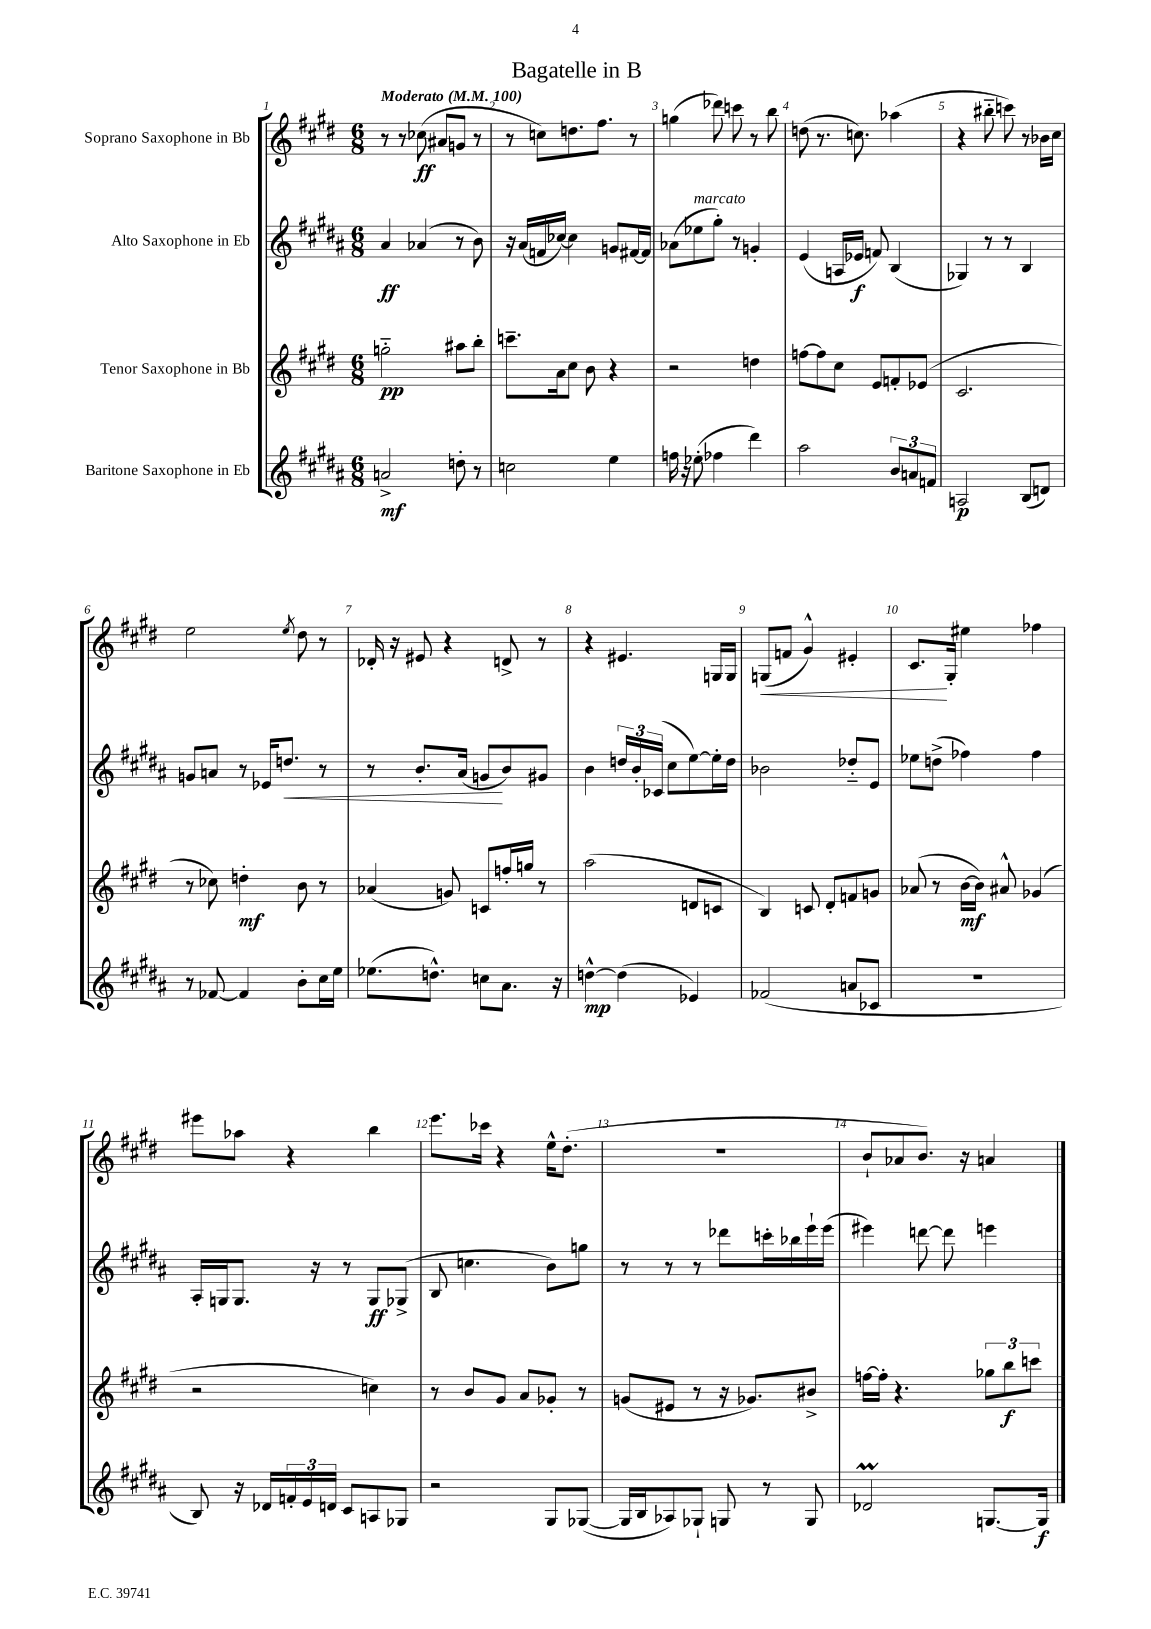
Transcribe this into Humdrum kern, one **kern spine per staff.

**kern	**kern	**kern	**kern
*staff4	*staff3	*staff2	*staff1
*clefG2	*clefG2	*clefG2	*clefG2
*k[f#c#g#d#a#]	*k[f#c#g#d#]	*k[f#c#g#d#a#]	*k[f#c#g#d#]
*M6/8	*M6/8	*M6/8	*M6/8
*MM100	*MM100	*MM100	*MM100
2a^/	2gg'~\	4a#/	8r
.	.	.	8r
.	.	(4a-/	(8cc-\
.	.	.	8a#/L
8dd'\	8aa#\L	8r	8g/J
8r	8bb'\J	8b\)	8r
=	=	=	=
2cc\	8.ccc~\L	16r	8r
.	.	(16a#/LL	.
.	.	16f/	8cc\L)
.	16a\k	[16cc-/JJ)	.
.	8cc#\J	4cc-\]	8.dd\
.	8b\	.	.
.	.	.	8.ff#\J
4ee\	4r	8g/L	.
.	.	[16f#/L	8r
.	.	16f#/]JJ	.
=	=	=	=
16ff\	2r	(8a-\L	(4gg\
16r	.	.	.
(8ee-'\	.	8ee-\	.
4ff-\	.	8gg#'\J)	8ddd-\)
.	.	8r	8ccc\
4ddd#\)	4dd\	4g'/	8r
.	.	.	8bb\
=	=	=	=
2aa#\	[8ff\L	(4e/	(8dd\
.	8ff\]	.	8.r
.	8cc#\J	16A/LL	.
.	.	16e-/JJ	8.cc\)
.	8e/L	8f/)	.
12b/L	8f'/	(4B/	(4aa-\
12a/	.	.	.
.	(8e-/J	.	.
12f/J	.	.	.
=	=	=	=
2A/	2.c#/	4G-/)	4r
.	.	8r	8bb#'~\
.	.	8r	8ccc\)
(8B/L	.	4B/	8r
8d/J)	.	.	16b-\LL
.	.	.	16cc#\JJ
=	=	=	=
8r	8r	8g/L	2ee\
[8f-/	8cc-\)	8a/J	.
4f-/]	4dd'\	8r	.
.	.	16e-/LK	.
.	.	8.dd/J	.
.	.	.	8qee/
8b'\L	8b\	.	8dd#\
16cc#\L	8r	8r	8r
16ee\JJ	.	.	.
=	=	=	=
(8.ee-\L	(4a-/	8r	16d-'/
.	.	.	16r
.	.	8.b'/L	8e#/
8.dd^^\J)	.	.	.
.	8g/)	.	4r
.	.	(16a#/Jk	.
8cc\L	8c/L	8g/L	.
8.a#\J	16ff'/L	8b/)	8d^/
.	16gg/JJ	.	.
.	8r	8g#/J	8r
16r	.	.	.
=	=	=	=
[4dd^^\	(2aa\	4b\	4r
(4dd\]	.	24dd/LL	4.e#/
.	.	24b'/	.
.	.	(24c-/JJ	.
.	.	8cc#\L	.
4e-/)	8d/L	[8ee\)	.
.	8c/J	16ee'\]L	16G/LL
.	.	16dd\JJ	16G/JJ
=	=	=	=
(2f-/	4B/)	2b-\	(8G/L
.	.	.	8f/J
.	8c/	.	4g#^^/)
.	8d#'/L	.	.
8a/L	8f/	8dd-'~/L	4e#'/
8c-/J	8g/J	8e/J	.
=	=	=	=
2.r	(8a-/	8ee-\L	8.c#/L
.	8r	(8dd^\J	.
.	.	.	16G#'/Jk
.	[16b\LL	4ff-\)	4ee#\
.	16b\]JJ)	.	.
.	8a#^^/	.	.
.	(4g-/	4ff-\	4ff-\
=	=	=	=
8B/)	2r	16A#'/LL	8eee#\L
.	.	16G/J	.
16r	.	8.G/J	8aa-\J
16d-/LL	.	.	.
24f'/	.	.	4r
24e/	.	.	.
.	.	16r	.
24d/JJ	.	.	.
8c#/L	.	8r	.
8A/	4cc\)	8G/L	4bb\
8G-/J	.	(8G-^/J	.
=	=	=	=
2r	8r	8B/	8.eee\L
.	8b/L	4.cc\	.
.	.	.	16ccc-\Jk
.	8g#/J	.	4r
.	8a/L	.	.
8G#/L	8g-'/J	8b\L)	16ee^^\LK
.	.	.	(8.dd#'\J
([8G-/J	8r	8gg\J	.
=	=	=	=
16G-/]LL	(8g/L	8r	2.r
16B/J	.	.	.
8A-/)	8e#/J	8r	.
8G-`/J	8r	8r	.
8G/	16r	8ddd-\L	.
.	8.g-/L)	.	.
8r	.	16ccc'\L	.
.	.	16bb-\	.
8G/	8b#^/J	16eee`\	.
.	.	(16eee\JJ	.
=	=	=	=
2d-/	[16ff\LL	4eee#\)	8b`/L
.	16ff'\]JJ	.	.
.	4.r	.	8a-/
.	.	[8ddd\	8.b/J)
.	.	8ddd\]	.
.	.	.	16r
[8.G/L	12gg-\L	4eee\	4a/
.	12bb\	.	.
.	12ccc\J	.	.
16G/]Jk	.	.	.
==	==	==	==
*-	*-	*-	*-
